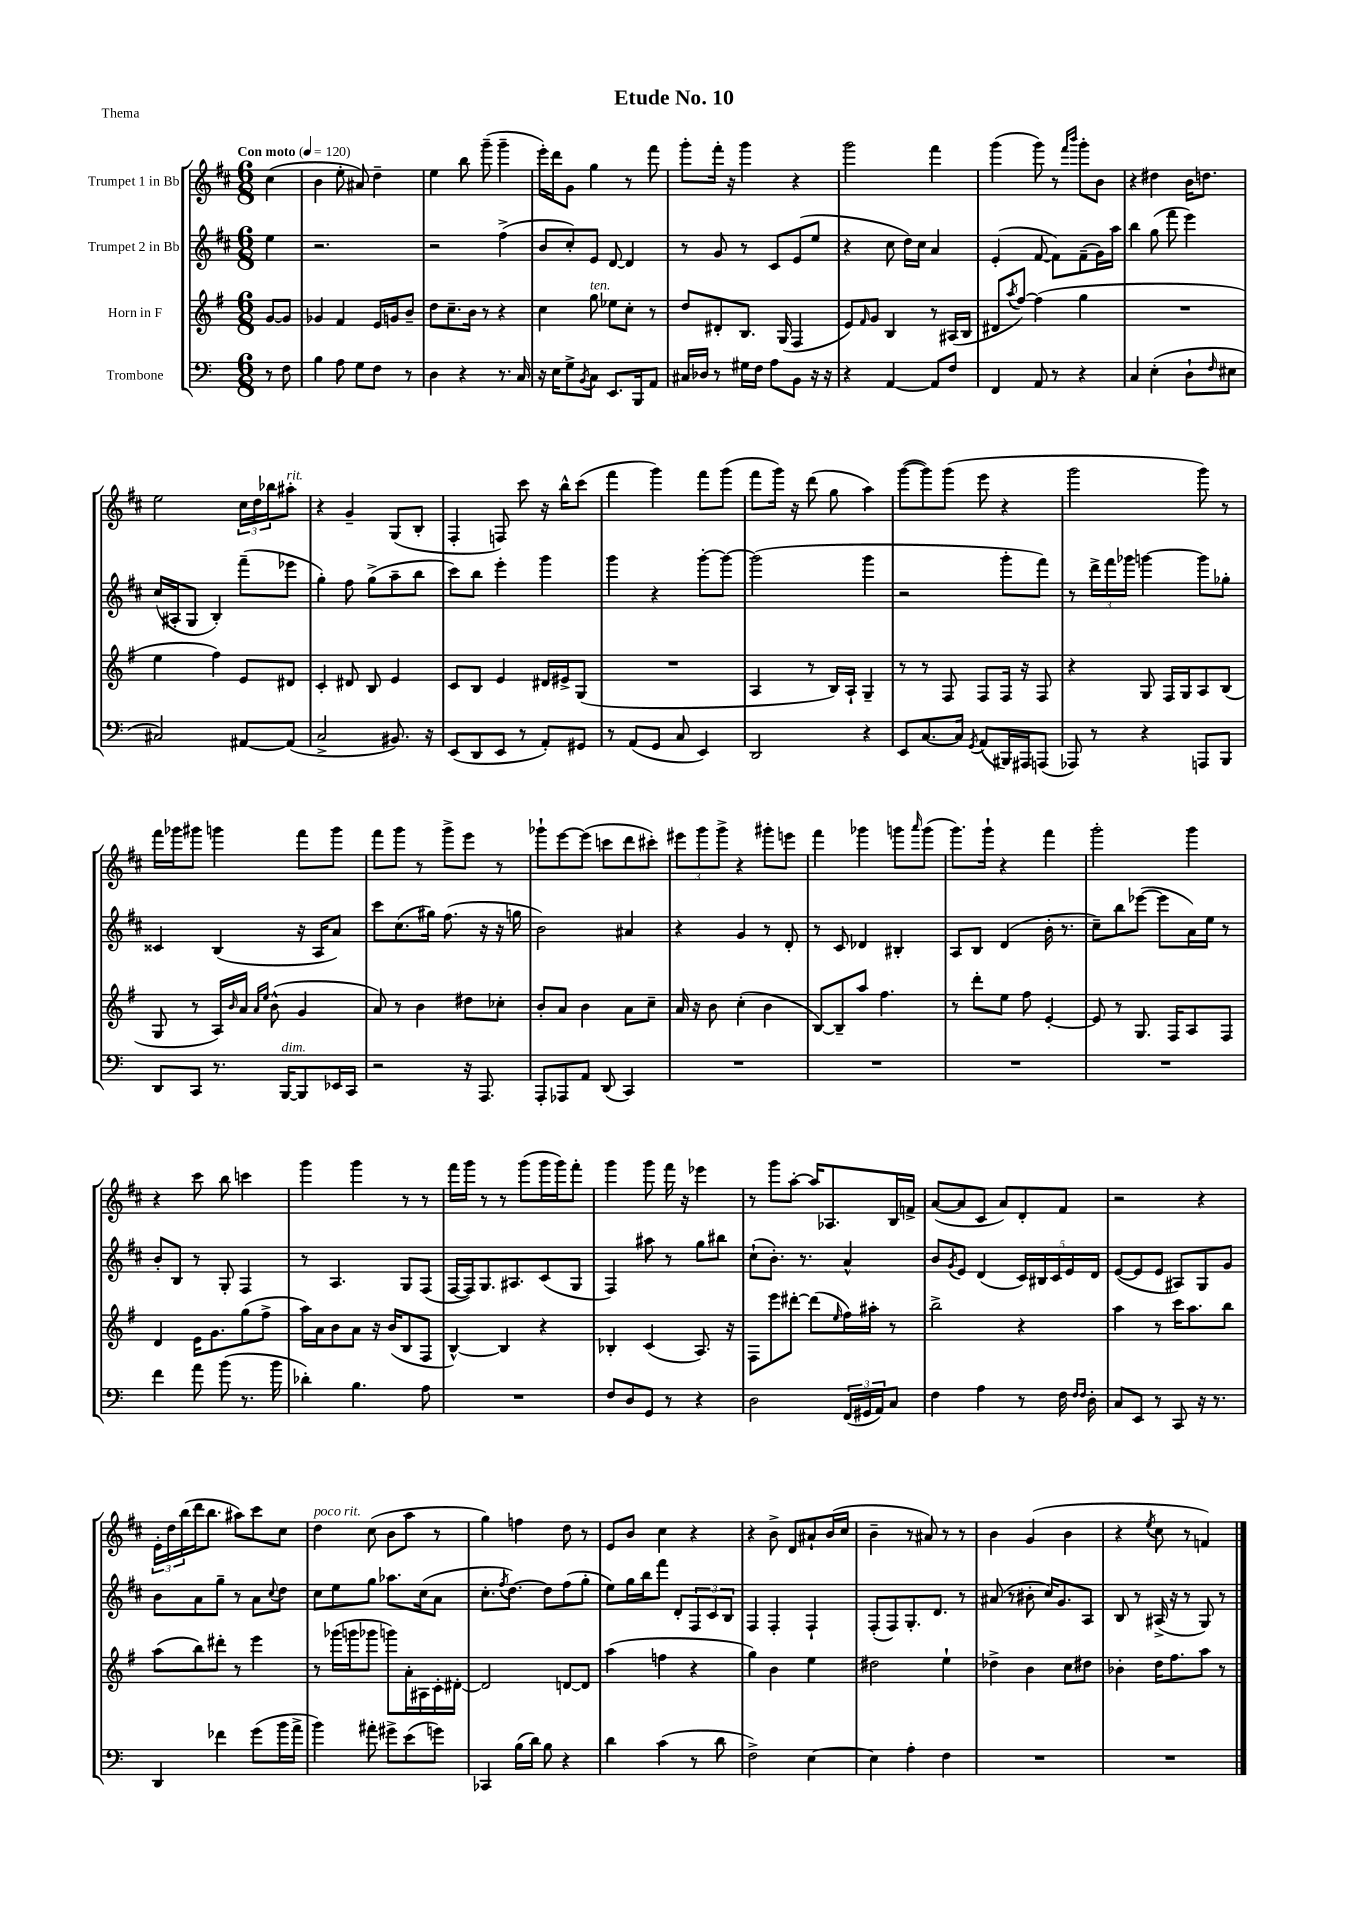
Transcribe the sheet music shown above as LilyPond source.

\header { title = "Etude No. 10" piece = "Thema" }
<<
\new StaffGroup <<
\new Staff = "s0" \with { instrumentName = "Trumpet 1 in Bb" } {
    \clef treble \key d \major \numericTimeSignature \time 6/8 \partial 4 \tempo "Con moto" 4 = 120
    cis''4( |
    b'4 e''8-. ais'8) d''4-- |
    e''4 b''8 g'''8--( g'''4-- |
    e'''16-.) d'''16 g'8 g''4 r8 fis'''8 |
    g'''8-. fis'''16-. r16 g'''4 r4 |
    g'''2 fis'''4 |
    g'''4( g'''8) r8 \grace { fis'''16 b'''16 } g'''8-. b'8 |
    r4 dis''4 b'16 d''8. |
    e''2 \tuplet 3/2 { cis''16 d''16 bes''16 } ais''8-.^\markup { \italic "rit." } |
    r4 g'4-- g8( b8-. |
    fis4-. f8) cis'''8 r16 b''16-^ cis'''8( |
    fis'''4 g'''4) fis'''8 g'''8( |
    fis'''8 g'''16) r16 d'''8( g''8 a''4) |
    g'''8~( g'''8) g'''8( e'''8 r4 |
    g'''2 g'''8) r8 |
    fis'''16 ges'''16 gis'''8 g'''4 fis'''8 g'''8 |
    fis'''8 g'''8 r8 g'''8-> e'''8 r8 |
    ges'''8-! e'''8~ e'''8( c'''8 d'''8 cis'''8-.) |
    \tuplet 3/2 { eis'''8 g'''8 g'''8-> } r4 gis'''8-. e'''8 |
    fis'''4 ges'''4 g'''8 \grace { a'''16 } g'''8( |
    g'''8.) g'''16-! r4 fis'''4 |
    g'''2-. g'''4 |
    r4 cis'''8 b''8 c'''4 |
    g'''4 g'''4 r8 r8 |
    fis'''16 g'''16 r8 r8 g'''8( g'''16 g'''16) fis'''8-. |
    g'''4 g'''8 fis'''16 r16 ees'''4 |
    r8 g'''8 a''8~-. a''16 aes8. b16 f'16-> |
    a'8~( a'8 cis'8 a'8) d'8-. fis'8 |
    r2 r4 |
    \tuplet 3/2 { e'16-. d''16 b''16( } d'''16 b''8. ais''8) cis'''8 cis''8 |
    d''4^\markup { \italic "poco rit." } cis''8( b'8 a''8 r8 |
    g''4) f''4 d''8 r8 |
    e'8 b'8 cis''4 r4 |
    r4 b'8-> d'8 ais'8-! b'16( cis''16 |
    b'4-- r8 ais'8) r8 r8 |
    b'4 g'4( b'4 |
    r4 \acciaccatura { e''8 } cis''8 r8 f'4) \bar "|." |
}
\new Staff = "s1" \with { instrumentName = "Trumpet 2 in Bb" } {
    \clef treble \key d \major \numericTimeSignature \time 6/8 \partial 4
    e''4 |
    r2. |
    r2 fis''4->( |
    b'8 cis''8-.) e'8 d'8~ d'4 |
    r8 g'8 r8 cis'8 e'8( e''8 |
    r4 cis''8 d''16) cis''16 a'4 |
    e'4-.( fis'8~ fis'8) fis'8--( g'16) a''16 |
    b''4 g''8( fis'''8 e'''4) |
    cis''16( ais16-. g8 b4-.) fis'''8--( ees'''8 |
    g''4-.) fis''8 g''8->( a''8-- b''8 |
    cis'''8) b''8 e'''4-. g'''4 |
    g'''4 r4 g'''8~-. g'''8~ |
    g'''2( g'''4 |
    r2 g'''8-. fis'''8) |
    r8 \tuplet 3/2 { d'''16-> fis'''16 ges'''16 } g'''4~ g'''8 ges''8-. |
    cisis'4 b4( r16 a16 a'8) |
    cis'''8 cis''8.( gis''16) fis''8.( r16 r16 g''16 |
    b'2) ais'4 |
    r4 g'4 r8 d'8-. |
    r8 cis'8 des'4 bis4-. |
    a8 b8 d'4( b'16-. r8. |
    cis''8--) b''8 ees'''8~( ees'''8 a'16) e''16 r8 |
    b'8-. b8 r8 g8-. fis4 |
    r8 a4. g8 fis8( |
    fis16~ fis16) g8. ais8. cis'8( g8 |
    fis4) ais''8 r8 g''8 bis''8 |
    cis''8-!( b'8.-.) r8. a'4-^ |
    b'8 \acciaccatura { g'8 } e'8 d'4( \tuplet 5/4 { cis'16) bis16 cis'16 e'16 d'16 } |
    e'8~( e'8 e'8 ais8) g8 g'8 |
    b'8 a'8 g''8-- r8 a'8 \appoggiatura { cis''8 } d''8 |
    cis''8 e''8 g''8 aes''8. cis''16( a'8 |
    cis''8.-. \acciaccatura { fis''8 } d''8.~) d''8 fis''8( g''8-. |
    e''8) g''16 b''16 fis'''8 d'8-. \tuplet 3/2 { fis8 cis'8 b8 } |
    fis4 fis4-. fis4-! |
    fis8-.( fis8) g8.-. d'8. r8 |
    ais'8( r8 bis'8-. cis''16) g'8. a8 |
    b8 r8 ais16->( r16 r8 g8) r8 \bar "|." |
}
\new Staff = "s2" \with { instrumentName = "Horn in F" } {
    \clef treble \key g \major \numericTimeSignature \time 6/8 \partial 4
    g'8~ g'8 |
    ges'4 fis'4 e'16 g'16 b'8-- |
    d''8 c''8.-- b'16 r8 r4 |
    c''4 g''8^\markup { \italic "ten." } ees''8 c''8-. r8 |
    d''8 dis'8-. b8. g16( fis4 |
    e'8) \grace { fis'16 } g'8 b4 r8 ais16( b16 |
    dis'8 \acciaccatura { a''8 } fis''8~) fis''4( g''4 |
    R2. |
    e''4 fis''4) e'8 dis'8 |
    c'4-. dis'8 b8 e'4 |
    c'8 b8 e'4 dis'16 eis'16-> g8( |
    R2. |
    a4 r8 b16) a16-! g4-- |
    r8 r8 fis8 fis8 fis16 r16 fis8 |
    r4 g8 fis16 g16 a8 b8( |
    g8 r8 a16) \grace { b'16 } a'16 \grace { a'16 e''16 } b'8-^( g'4 |
    a'8) r8 b'4 dis''8 ces''8-. |
    b'8-. a'8 b'4 a'8 c''8-- |
    a'16 r16 b'8 c''4-.( b'4 |
    b8~) b8-- a''8 fis''4. |
    r8 d'''8-. e''8 fis''8 e'4~-. |
    e'8 r8 g8. fis16 a8 fis8 |
    d'4 e'16 g'8. g''8( fis''8-> |
    a''16) a'16 b'8 a'8 r16 b'16( b8 fis8 |
    b4~-^) b4 r4 |
    bes4-. c'4( a8.) r16 |
    fis8 e'''8 dis'''8~-. dis'''8( \grace { e''16 } fis''16) ais''16-. r8 |
    b''2-> r4 |
    a''4 r8 c'''16 a''8. b''8 |
    a''8( b''8) dis'''8-. r8 e'''4 |
    r8 ges'''16( g'''16 ges'''8 g'''8) a'16-. ais16 c'16-. dis'16~-. |
    dis'2 d'8~ d'8 |
    a''4( f''4 r4 |
    g''4) b'4 e''4 |
    dis''2 e''4-! |
    des''4-> b'4 c''8 dis''8 |
    bes'4-. d''16 fis''8. a''8 r8 \bar "|." |
}
\new Staff = "s3" \with { instrumentName = "Trombone" } {
    \clef bass \key c \major \numericTimeSignature \time 6/8 \partial 4
    r8 f8 |
    b4 a8 g8 f8 r8 |
    d4 r4 r8. c16 |
    r16 e16 g8-> \acciaccatura { b,8 } c8 e,8. b,,16 a,8 |
    cis16 des16 r8 gis16 f16 a8 b,8 r16 r16 |
    r4 a,4~ a,8 f8 |
    f,4 a,8 r8 r4 |
    c4 e4-.( d8-! \grace { f16 } eis8 |
    cis2) ais,8~ ais,8( |
    c2-> bis,8.) r16 |
    e,8( d,8 e,8 r8 a,8-.) gis,8 |
    r8 a,8( g,8 c8 e,4) |
    d,2 r4 |
    e,8 c8.~ c16 \acciaccatura { g,8 } a,8( bis,,16) ais,,16 a,,8( |
    aes,,8) r8 r4 a,,8 b,,8 |
    d,8 c,8 r8. b,,16~^\markup { \italic "dim." } b,,8 ees,16 c,16 |
    r2 r16 a,,8. |
    a,,8-. aes,,8 a,8 d,8( c,4) |
    R2. |
    R2. |
    R2. |
    R2. |
    f'4 a'8 b'8( r8. b'16 |
    des'4-.) b4. a8 |
    R2. |
    f8 d8 g,8 r8 r4 |
    d2 \tuplet 3/2 { f,16( gis,16 a,16) } c8 |
    f4 a4 r8 f16 \grace { f16 f16 } d16-. |
    c8 e,8 r8 c,8 r16 r8. |
    d,4 fes'4 g'8( b'16 a'16-> |
    b'4) ais'8-. gis'8-> e'8( g'8) |
    ces,4 b16( d'16) b8 r4 |
    d'4 c'4( r8 d'8 |
    f2->) e4~ |
    e4 a4-. f4 |
    R2. |
    R2. \bar "|." |
}
>>
>>
\layout { \context { \Score \remove "Bar_number_engraver" } }
